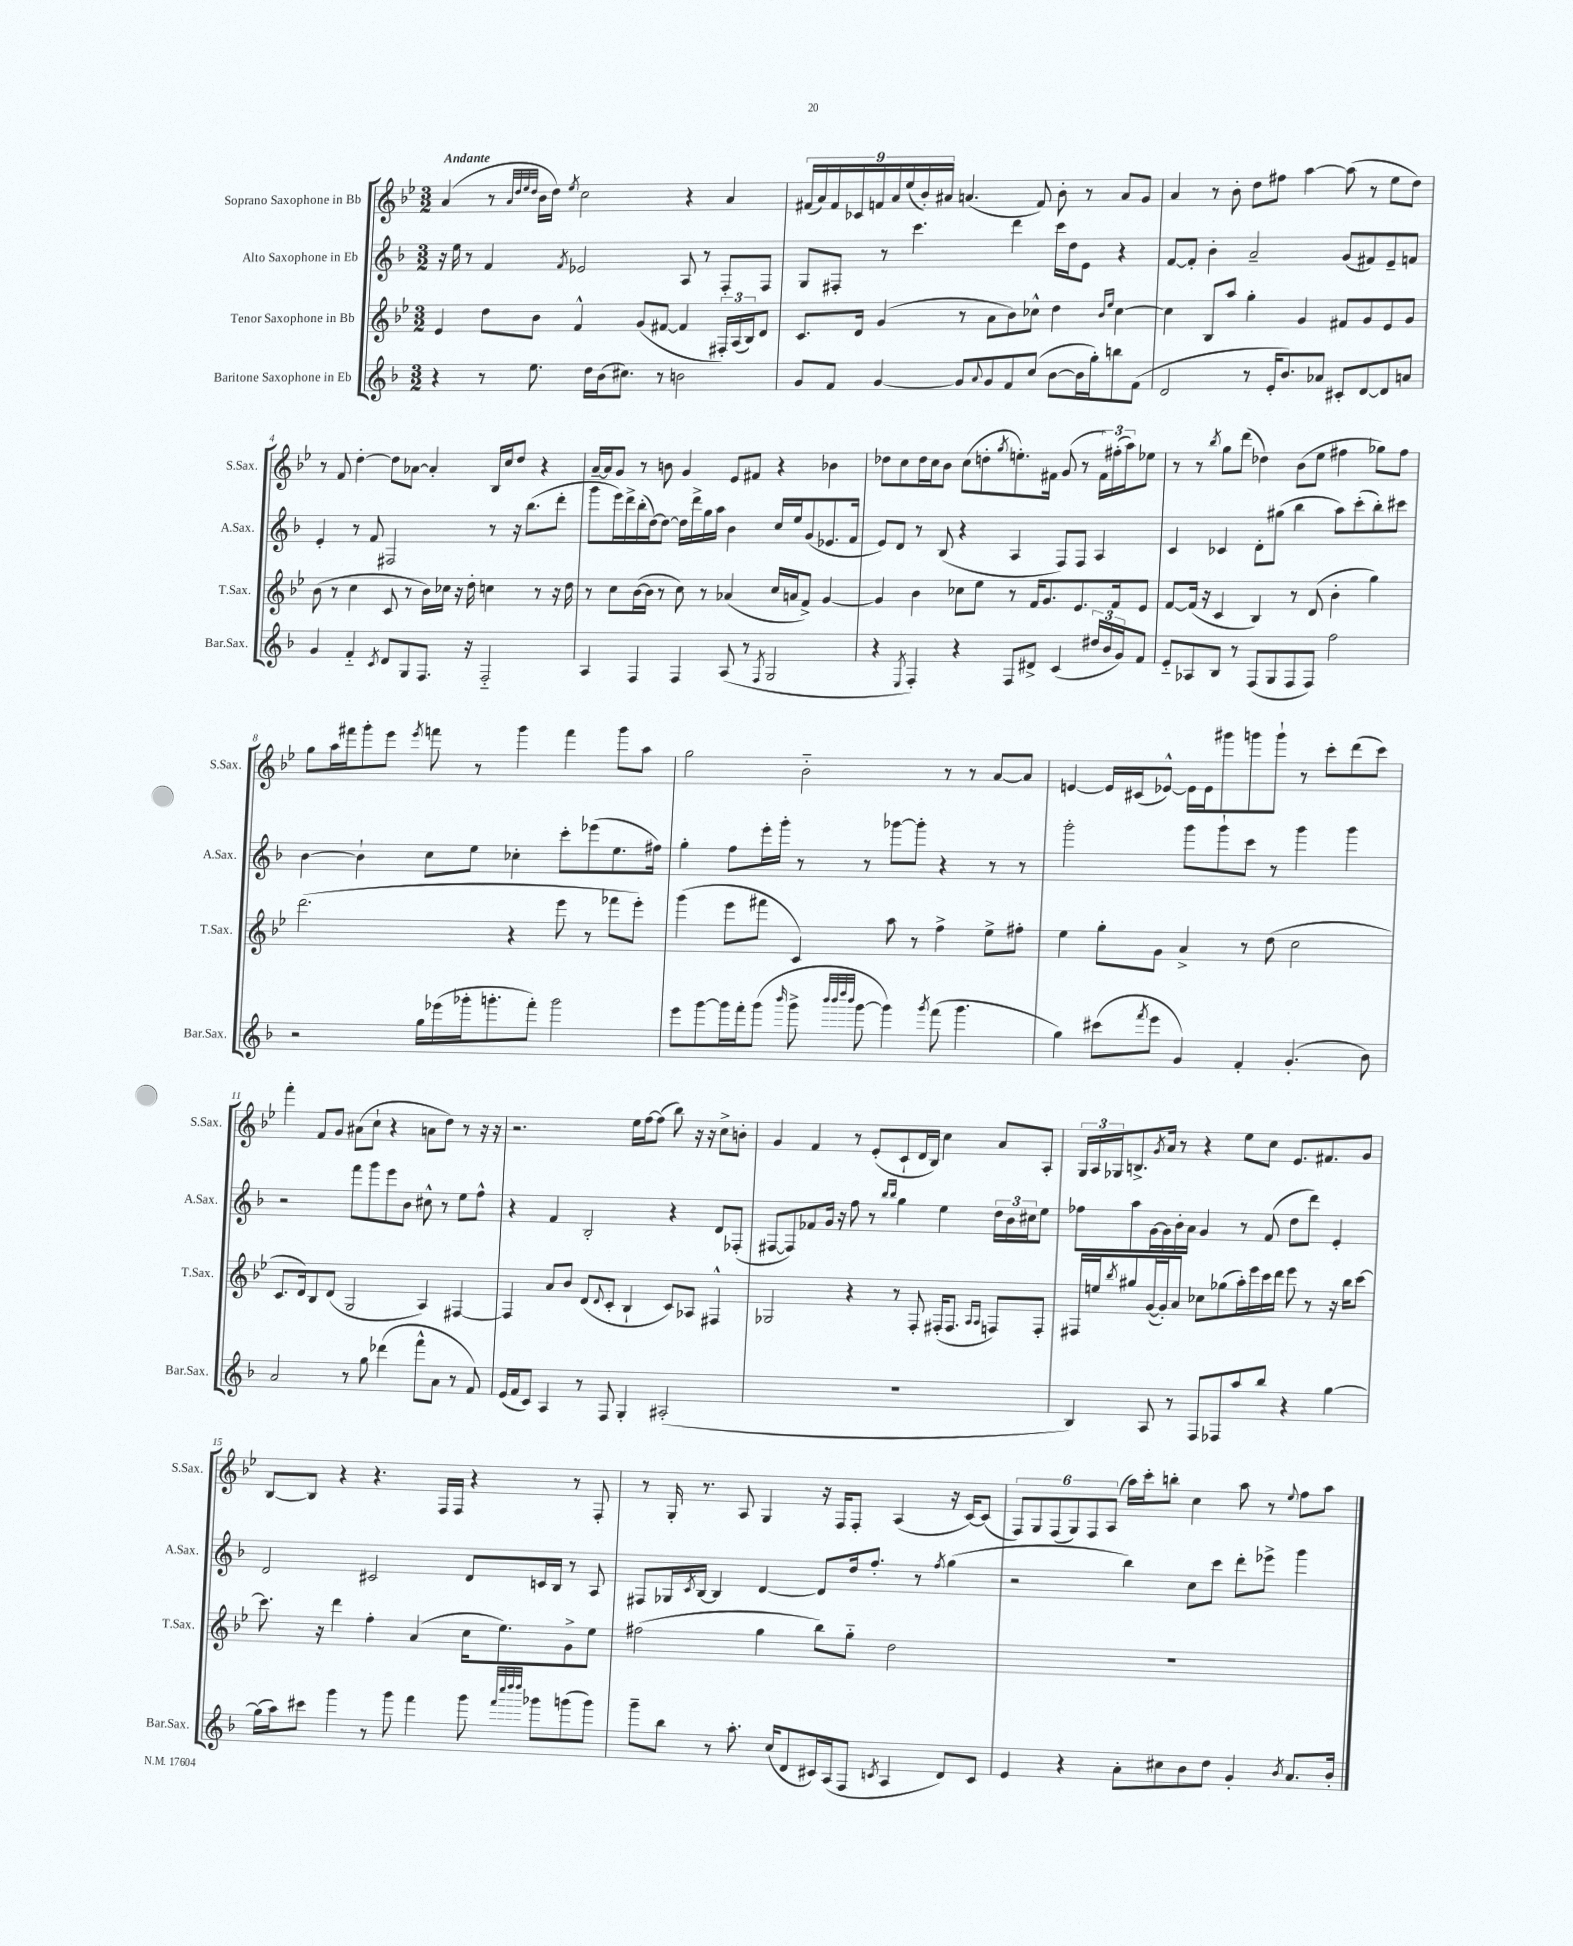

**kern	**kern	**kern	**kern
*part4	*part3	*part2	*part1
*staff4	*staff3	*staff2	*staff1
*I"Baritone Saxophone in Eb	*I"Tenor Saxophone in Bb	*I"Alto Saxophone in Eb	*I"Soprano Saxophone in Bb
*I'Bar.Sax.	*I'T.Sax.	*I'A.Sax.	*I'S.Sax.
*clefG2	*clefG2	*clefG2	*clefG2
*k[b-]	*k[b-e-]	*k[b-]	*k[b-e-]
*M3/2	*M3/2	*M3/2	*M3/2
=1	=1	=1	=1
!	!	!	!LO:TX:a:B:t=Andante
4r	4e-/	16r	(4a/
.	.	16ee\	.
.	.	8r	.
8r	8dd\L	4f/	8r
.	.	.	32qqa/LLL
.	.	.	32qqdd/
.	.	.	32qqee-/
.	.	.	32qqdd/JJJ
8.ee\	8b-\J	.	16b-\LL
.	.	.	16dd\JJ)
.	.	8qf/	8qee-/
.	4f^^/	2e-X/	2cc\
16dd\LL	.	.	.
(16b-\J	.	.	.
8.cc#X\J)	.	.	.
.	(8g/L	.	.
8r	[8f#X/J	.	.
2bn\	4f#/]	8A/	4r
.	.	8r	.
.	24F#X'/LL)	8F'/L	4a/
.	(24A/	.	.
.	24B-/J)	.	.
.	8d/J	8F/J	.
=2	=2	=2	=2
8g/L	8.c/L	8G/L	(18f#X/LL
.	.	.	18a/)
.	.	.	18f#/
8f/J	.	8F#X'/J	.
.	.	.	18c-X/
.	16d/Jk	.	.
.	.	.	18fn/
[4g/	(4g/	8r	.
.	.	.	18a/
.	.	.	(18ee-/
.	.	4.ccc\	.
.	.	.	18b-'/)
.	.	.	18a#X/JJ
8g/L]	8r	.	(4.an/
8qqa/	.	.	.
8g/	8a\L	.	.
8f/	8b-\)	4ddd\	.
(8cc/J	8cc-X^^\J	.	8f/)
[8b-\L	4dd\	16ccc\LL	8b-'\
.	.	16dd\J	.
16b-\L]	.	8e\J	8r
16gg'\J)	.	.	.
.	16qqb-/LL	.	.
.	16qqee-/JJ	.	.
8bbn\	[4cc-\	4r	8a/L
(8f\J	.	.	8g/J
=3	=3	=3	=3
2d/	4cc-\]	[8f/L	4a/
.	.	8f'/J]	.
.	8B-/L	4b-'\	8r
.	8aa/J	.	8b-'\
8r	4gg'\	2a~/	8dd\L
16e'/KL	.	.	8ff#X\J
8.b-/)	.	.	.
.	4g/	.	[4aa\
8a-X/J	.	.	.
8c#X'/L	8f#X/L	(8g/L	(8aa\]
[8d/	8g/	8f#X/)	8r
8d/]	8e-/	8e~/	8ee-\L
8an/J	8g/J	8fn/J	8dd\J)
!!LO:LB:g=z
=4	=4	=4	=4
4g/	(8b-\	4e'/	8r
.	8r	.	8f/
4f/	4cc\	8r	[4dd'\
.	.	8f/	.
8qc/	.	.	.
8d/L	8c/	2F#X/	8dd\L]
8G/	8r	.	[8a-X\J
8.F/J	16b-\LL)	.	4a-'/]
.	16cc-X\JJ	.	.
.	16r	.	.
16r	16dd'\	.	.
2F/	4ccn\	8r	16B-/LL
.	.	.	16cc/J
.	.	16r	8dd/J
.	.	(8.bb-\L	.
.	8r	.	4r
.	16r	8ddd'\J	.
.	16dd\	.	.
=5	=5	=5	=5
4A/	8r	8ggg\L	[16a~/LL
.	.	.	16a/J]
.	8cc\L	16eee\L)	8g/J
.	.	16ddd^\	.
4F/	([16b-\L	(16bb-'\	8r
.	16b-\JJ]	[16dd\J)	.
.	8r	8dd\J_	8bn\
4F/	8cc\)	16dd\LL]	4g/
.	.	16ddd^\	.
.	8r	16gg\	.
.	.	16aa\JJ	.
(8A/	(4a-X/	4b-\	8e-/L
8r	.	.	8f#X/J
8qF/	.	.	.
2G/	16cc/LL	16cc/LL	4r
.	16an/J	16ee/J	.
.	8f^/J)	(8g/	.
.	[4g/	8.e-X/	4b-X\
.	.	16f/Jk	.
=6	=6	=6	=6
4r	4g/]	8e/L)	8dd-X\L
.	.	8d/J	8cc\
8qE/	.	.	.
4F'/)	4b-\	8r	16dd-\L
.	.	.	16cc\J
.	.	(8B-/	8b-\J
4r	8cc-X\L	4r	(8cc\L
.	8ee-\J	.	8ddn'\
.	.	.	8qgg/
8F/L	8r	4A/	8.een'\)
8d#X^/J	16f/KL	.	.
.	8.g/	.	16f#X\Jk
(4c/	.	8F/L)	(8g/
.	8.e-/	8F/J	8r
24dd#X/LL	.	4A/	24f#\LL)
24b-/	.	.	(24ff#X'\
.	16f/k	.	.
24g/J)	.	.	24aa\J)
8f/J	8e-/J	.	8ee-X\J
=7	=7	=7	=7
8e/L	[8f/L	4c/	8r
8A-X/	(16f/Jk]	.	8r
.	16r	.	.
.	.	.	8qbb-/
8B-/J	4c/	4c-X/	8gg\L
8r	.	.	(8ddd\J
(8F/L	4B-/)	8d'\L	4dd-X\)
8G/	.	(8gg#X\J	.
8F/	8r	4bb-\	(8b-\L
8F/J)	(8d/	.	8ee-\J
2ff\	4b-'\	8aa\L)	4ff#X\
.	.	(8ccc'\	.
.	4gg\)	8bb-'\)	8gg-X\L)
.	.	8ccc#X\J	8ff#\J
!!LO:LB:g=z
=8	=8	=8	=8
2r	(2.ddd\	[4b-\	8gg\L
.	.	.	16aa\L
.	.	.	16fff#X\J
.	.	4b-`\]	8ggg'\
.	.	.	8eee-\J
.	.	.	8qeee-/
16gg\LL	.	8cc\L	8fffn\
(16eee-X\	.	.	.
16ggg-X'\J	.	8ee\J	8r
8.gggn'\	.	.	.
.	4r	4cc-X'\	4ggg\
8fff'\J)	.	.	.
2ggg\	8eee-\	8ccc'\L	4fff\
.	8r	(8eee-X\	.
.	8fff-X\L	8.ee\	8ggg\L
.	8eee-'\J)	.	8aa\J
.	.	16ff#X\Jk)	.
=9	=9	=9	=9
8eee\L	(4ggg\	4gg'\	2gg\
[8ggg\	.	.	.
16ggg\L]	8eee-\L	8ff\L	.
16fff'\J	.	.	.
(8ggg\J	8fff#X\J	16eee'\L	.
.	.	16ggg'\JJ	.
16qqbbb-/	.	.	.
8ggg^\	4c/)	8r	2b-\
32qqbbb-/LLL	.	.	.
32qqbbb-/	.	.	.
32qqdddd/	.	.	.
32qqbbb-/JJJ	.	.	.
[8ggg\	.	8r	.
4ggg\])	8aa\	[8ggg-X\L	.
.	8r	8ggg-'\J]	.
8qggg/	.	.	.
(8fff\	4ff^\	4r	8r
4.ggg\	.	.	8r
.	8ee-^\L	8r	[8a/L
.	8ff#X'\J	8r	8a/J]
=10	=10	=10	=10
4gg\)	4ee-\	2ggg'\	[4en/
(8ccc#X\L	8gg'\L	.	16e/LL]
.	.	.	(16c#X/J
8qfff/	.	.	.
8eee\J	8g\J	.	[8e-X^^/J)
4g/)	4a^/	8ggg\L	16e-\LL]
.	.	.	16e-\J
.	.	8ggg`\	8ggg#X\
4f'/	8r	8ccc\J	8gggn\
.	(8dd\	8r	8ggg`\J
(4.g'/	2cc\	4ggg\	8r
.	.	.	8ccc'\L
.	.	4ggg\	(8ddd\
8b-\)	.	.	8ccc\J)
!!LO:LB:g=z
=11	=11	=11	=11
2a/	8.c/L	2r	4fff'\
.	16d/k)	.	.
.	8B-/	.	8f/L
.	(8d/J	.	8g/J
8r	2G/	8fff\L	(8a#X\L
8gg\	.	8ggg\	8cc`\J
(4ddd-X\	.	8eee\	4r
.	.	8b-\J	.
8fff^^\L	4A/)	8cc#X^^\	8an\L
8a\J	.	8r	8dd\J)
8r	[4F#X/	8ee\L	8r
8f/)	.	8ff^^\J	16r
.	.	.	16r
=12	=12	=12	=12
(16e/LL	4F#/]	4r	2.r
16f/J	.	.	.
8c/J)	.	.	.
4A/	8a/L	4f/	.
.	8b-/J	.	.
8r	(8d/L	2B-'/	.
.	8qqd/	.	.
8F/	8c'/J	.	.
4G'/	4B-`/	.	16ee-\LL
.	.	.	[16ff\J
.	.	.	(8ff\J]
(2A#X'/	8c/L)	4r	8bb-\)
.	8A-X/J	.	16r
.	.	.	16r
.	4F#X^^/	8d/L	8cc^\L
.	.	(8F-X'/J	8bn'\J
=13	=13	=13	=13
1.r	2G-X/	[8F#X/L	4g/
.	.	8F#/])	.
.	.	8f-X/	4f/
.	.	16g/Jk	.
.	.	16r	.
.	4r	8ff\	8r
.	.	8r	(8e-'/L
.	.	16qqbb-/LL	.
.	.	16qqbb-/JJ	.
.	8r	4gg\	8c`/
.	8F'/	.	16d/L
.	.	.	16B-/JJ)
.	(16F#X'/KL	4ee\	4cc\
.	8.F#/J	.	.
.	16qqA/LL	.	.
.	16qqA/JJ	.	.
.	8Fn/L)	24dd\LL	8a/L
.	.	24b-\	.
.	.	24cc#X\J	.
.	8F'/J	8ee\J	8A'/J
=14	=14	=14	=14
4B-/)	16F#X/LL	8ff-X\L	24G/LL
.	.	.	24A/
.	16een/J	.	.
.	.	.	24G-X/J
.	8qbb-/	.	.
.	8gg#X/	8aa\	8.Bn^/
8A/	([16g/L	[16g\L	.
.	.	.	8qg/
.	16g'/J])	16g\]	16a/Jk
8r	8a/J	16b-'\	8r
.	.	16a\JJ	.
8F/L	8cc-X\L	4g/	4r
8F-X/	(8gg-X\	.	.
8aa/	16aa'\L)	8r	8ee-\L
.	16eee-\	.	.
8bb-/J	16ccc\	(8f/	8cc\J
.	16ddd\JJ	.	.
4r	8eee-\	8dd\L	8.e-/L
.	8r	8ddd\J)	.
.	.	.	8.f#X/
[4gg\	16r	4e'/	.
.	16bb-\KL	.	.
.	[8ccc\J	.	8g/J
!!LO:LB:g=z
=15	=15	=15	=15
(16gg\LL]	8.ccc\]	2d/	[8B-/L
16aa\J)	.	.	.
8ccc#X\J	.	.	8B-/J]
.	16r	.	.
4ggg\	4ddd\	.	4r
8r	4ff'\	2c#X/	4.r
8ggg\	.	.	.
4fff\	(4a/	.	.
.	.	.	16F/LL
.	.	.	16F/JJ
8ggg\	16cc\KL	8d/L	4r
.	8.ee-\)	.	.
32qqfff/LLL	.	.	.
32qqcccc/	.	.	.
32qqdddd/	.	.	.
32qqdddd/JJJ	.	.	.
8ggg-X\L	.	16cn/L	.
.	.	16B-/JJ	.
(8gggn\	8g^\	8r	8r
8ggg\J)	8ee-\J	8A/	8F'/
=16	=16	=16	=16
8ggg~\L	(2ff#X\	8F#X/L	8r
8bb-\J	.	16G-X/L	16G'/
.	.	8qc/	.
.	.	[16B-/JJ	8.r
8r	.	4B-/]	.
8.aa'\	.	.	8A/
.	4gg\	[4d/	4G/
(16cc/KL	.	.	.
8d/	.	.	.
16c#X/L)	8bb-\L)	8d/L]	16r
(16A/J	.	.	16F/KL
8F/J	8gg\J	16dd/k	8F'/J
.	.	8.ff'/J	.
8qcn/	.	.	.
4A/	2dd\	.	(4A/
.	.	8r	.
.	.	8qff/	.
8d/L)	.	(4gg\	16r
.	.	.	[16c/KL)
8c/J	.	.	(8c/J]
=17	=17	=17	=17
4e/	1.r	2r	12F/L)
.	.	.	12G/
.	.	.	(12F/
4r	.	.	12G/)
.	.	.	12F/
.	.	.	(12A/J
8a'\L	.	4bb-\)	16aa\LL)
.	.	.	16ccc'\J
8cc#X\	.	.	8bbn'\J
8b-\	.	8cc\L	4cc\
8dd\J	.	8ccc\J	.
4g'/	.	8ddd'\L	8aa\
.	.	8eee-X^\J	8r
8qb-/	.	.	8qqee-/
8.a/L	.	4ggg\	8ff\L
.	.	.	8aa\J
16b-'/Jk	.	.	.
==	==	==	==
*-	*-	*-	*-
